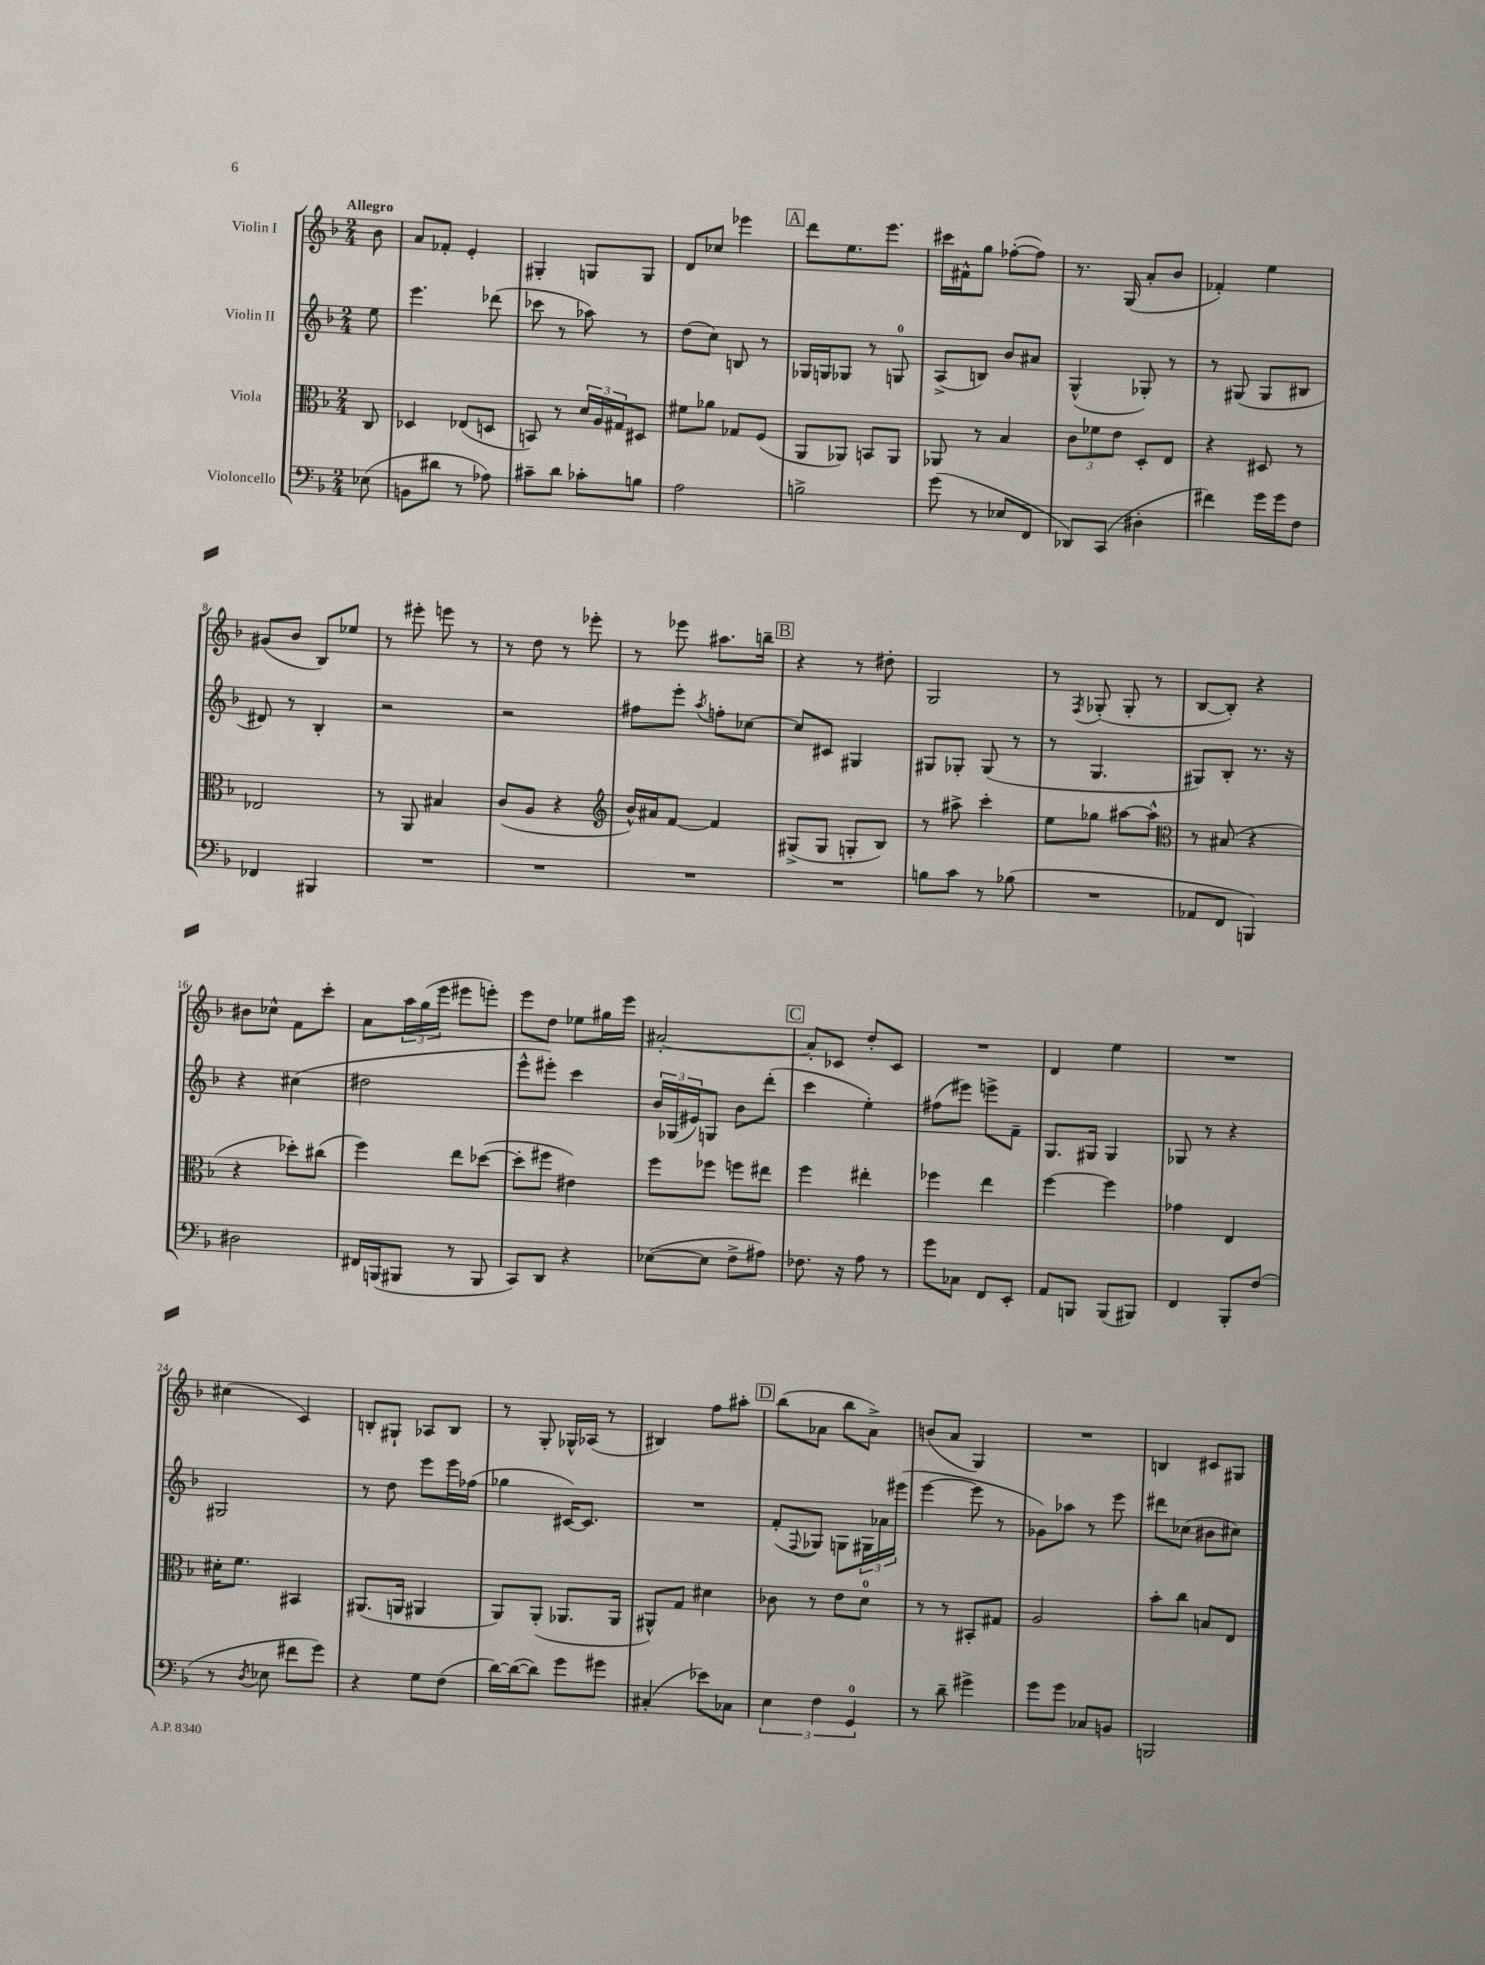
<<
\new StaffGroup <<
\new Staff = "s0" \with { instrumentName = "Violin I" } {
    \clef treble \key f \major \numericTimeSignature \time 2/4 \partial 8 \tempo "Allegro"
    bes'8 |
    a'8 fes'8-. e'4-. |
    gis4-. g8 g8 |
    d'8 ces''8 ees'''4 |
    \mark \markup { \box "A" } d'''8 e''8. e'''8. |
    cis'''16 fis'16-^ g''8 fes''8~-.( fes''8) |
    r8. g16( a'8-. bes'8 |
    fes'4-.) e''4 |
    gis'8( bes'8 bes8) ees''8 |
    r8 eis'''8-. e'''8 r8 |
    r8 d''8 r8 ees'''8-. |
    r8 ees'''8 ais''8. b''16-- |
    \mark \markup { \box "B" } r4 r8 dis''8-. |
    g2 |
    r8 \acciaccatura { f8 } ges8-.( ges8-. r8 |
    bes8~ bes8-.) r4 |
    bis'8 ces''8-^ f'8 c'''8-. |
    a'8 \tuplet 3/2 { a''16 g''16( e'''16 } eis'''8 e'''8-.) |
    e'''8 d''8 ees''8 gis''16 e'''16 |
    ais'2~-. |
    \mark \markup { \box "C" } ais'8-. ces'8 d''8-. ces'8 |
    R2 |
    d'4 e''4 |
    R2 |
    cis''4( c'4) |
    b8-. gis8-! aes8 b8 |
    r8 g8-. ges16-^ aes16( r8 |
    bis4) f''8 ais''8-. |
    \mark \markup { \box "D" } bes''8( aes'8 bes''8 aes'8->) |
    b'8( a'8 g4) |
    R2 |
    b4 cis'8 gis8 \bar "|." |
}
\new Staff = "s1" \with { instrumentName = "Violin II" } {
    \clef treble \key f \major \numericTimeSignature \time 2/4 \partial 8
    e''8 |
    e'''4. des'''8( |
    ces'''8 r8 aes''8) r8 |
    d''8( c''8) b8 r8 |
    \mark \markup { \box "A" } ges16 g16 ges8 r8 g8-0 |
    a8->( b8) bes'8 ais'8 |
    g4-^( ges8-.) r8 |
    r8 gis8( gis8 bis8 |
    dis'8) r8 bes4-. |
    r2 |
    r2 |
    fis''8 e'''8-. \acciaccatura { a''8 } f''8-. ces''8~ |
    \mark \markup { \box "B" } ces''8 cis'8 gis4 |
    gis8 ges8-. ges8( r8 |
    r8 g4. |
    gis8) bes8-. r8. r16 |
    r4 cis''4( |
    dis''2 |
    e'''8-^ eis'''8-.) c'''4 |
    \tuplet 3/2 { bes'16 ges16( eis'16) } g8 bes'8 d'''8-.( |
    \mark \markup { \box "C" } c'''4 e''4-.) |
    fis''8( eis'''8) e'''8-> f'8-- |
    g8. gis16 gis4 |
    ges8 r8 r4 |
    gis2 |
    r8 d''8 e'''8 e'''16 fes''16( |
    ges''4 cis'16~) cis'8. |
    R2 |
    \mark \markup { \box "D" } f'8-.( \appoggiatura { f8 } ges8) g8 \tuplet 3/2 { gis16 aes'16 eis'''16( } |
    e'''4~ e'''8 r8 |
    ges'8) aes''8 r8 e'''8 |
    dis'''8 ces''8( bis'8 cis''8) \bar "|." |
}
\new Staff = "s2" \with { instrumentName = "Viola" } {
    \clef alto \key f \major \numericTimeSignature \time 2/4 \partial 8
    c8 |
    des4 ees8( d8 |
    b,8) r8 \tuplet 3/2 { d'16 a16 gis16 } dis8 |
    fis'8 aes'8 ges8 f8( |
    \mark \markup { \box "A" } a,8 aes,8) b,8 aes,8 |
    aes,8 r8 bes4 |
    \tuplet 3/2 { c'8 fes'8 e'8 } d8-. e8 |
    r4 dis8 r8 |
    ees2 |
    r8 a,8 bis4 |
    c'8( a8 r4 |
    \clef treble bes'16-^) ais'16 f'8~ f'4 |
    \mark \markup { \box "B" } gis8->( gis8 g8-. bes8) |
    r8 ais''8-> c'''4-. |
    e''8 ges''8 ais''8~ ais''8-^ |
    \clef alto r8 bis8( r4 |
    r4 des''8-.) cis''8( |
    f''4) e''8 des''8~( |
    des''8-. fis''8 eis'4) |
    f''8 fes''8 f''8 eis''8 |
    \mark \markup { \box "C" } f''4 eis''4-. |
    fes''4 e''4 |
    f''4~ f''4 |
    ges'4 e4 |
    dis'16-. f'8. bis,4 |
    ais,8.( a,16 ais,4 |
    a,8) a,8-.( aes,8. aes,16 |
    ais,8-^) g8 dis'4 |
    \mark \markup { \box "D" } ces'8 r8 e'8 d'8-0 |
    r8 r8 bis,8-. gis8 |
    a2 |
    bes'8-. c''8 b8 e8 \bar "|." |
}
\new Staff = "s3" \with { instrumentName = "Violoncello" } {
    \clef bass \key f \major \numericTimeSignature \time 2/4 \partial 8
    ees8( |
    b,8 dis'8 r8 aes8) |
    cis'8-- d'8 ces'8-. b8 |
    a2 |
    \mark \markup { \box "A" } b2-> |
    g'8( r8 ees8 f,8 |
    des,8) c,8( dis4-. |
    fis'4) g'16 g'16 f8 |
    fes,4 bis,,4 |
    R2 |
    R2 |
    R2 |
    \mark \markup { \box "B" } R2 |
    b8 c'8 r8 bes8( |
    R2 |
    aes,8 f,8 b,,4) |
    dis2 |
    fis,16 b,,16( bis,,8 r8 bis,,8 |
    c,8) d,8 r4 |
    ees8~( ees8 f8-> ais8) |
    \mark \markup { \box "C" } fes8. r16 a8 r8 |
    g'8 ces8 f,8 e,8-. |
    a,8 b,,8 b,,8( bis,,8) |
    f,4 bes,,8-. f8( |
    r8 \acciaccatura { d8 } ees8 fis'8 g'8) |
    r4 g8 f8( |
    d'16~) d'16~( d'8) g'8 gis'8 |
    cis4-.( ees'8) ces8 |
    \mark \markup { \box "D" } \tuplet 3/2 { e4 f4 g,4-0 } |
    r8 d'8-- gis'4-> |
    g'8 g'8 ces8 b,8 |
    b,,2 \bar "|." |
}
>>
>>
